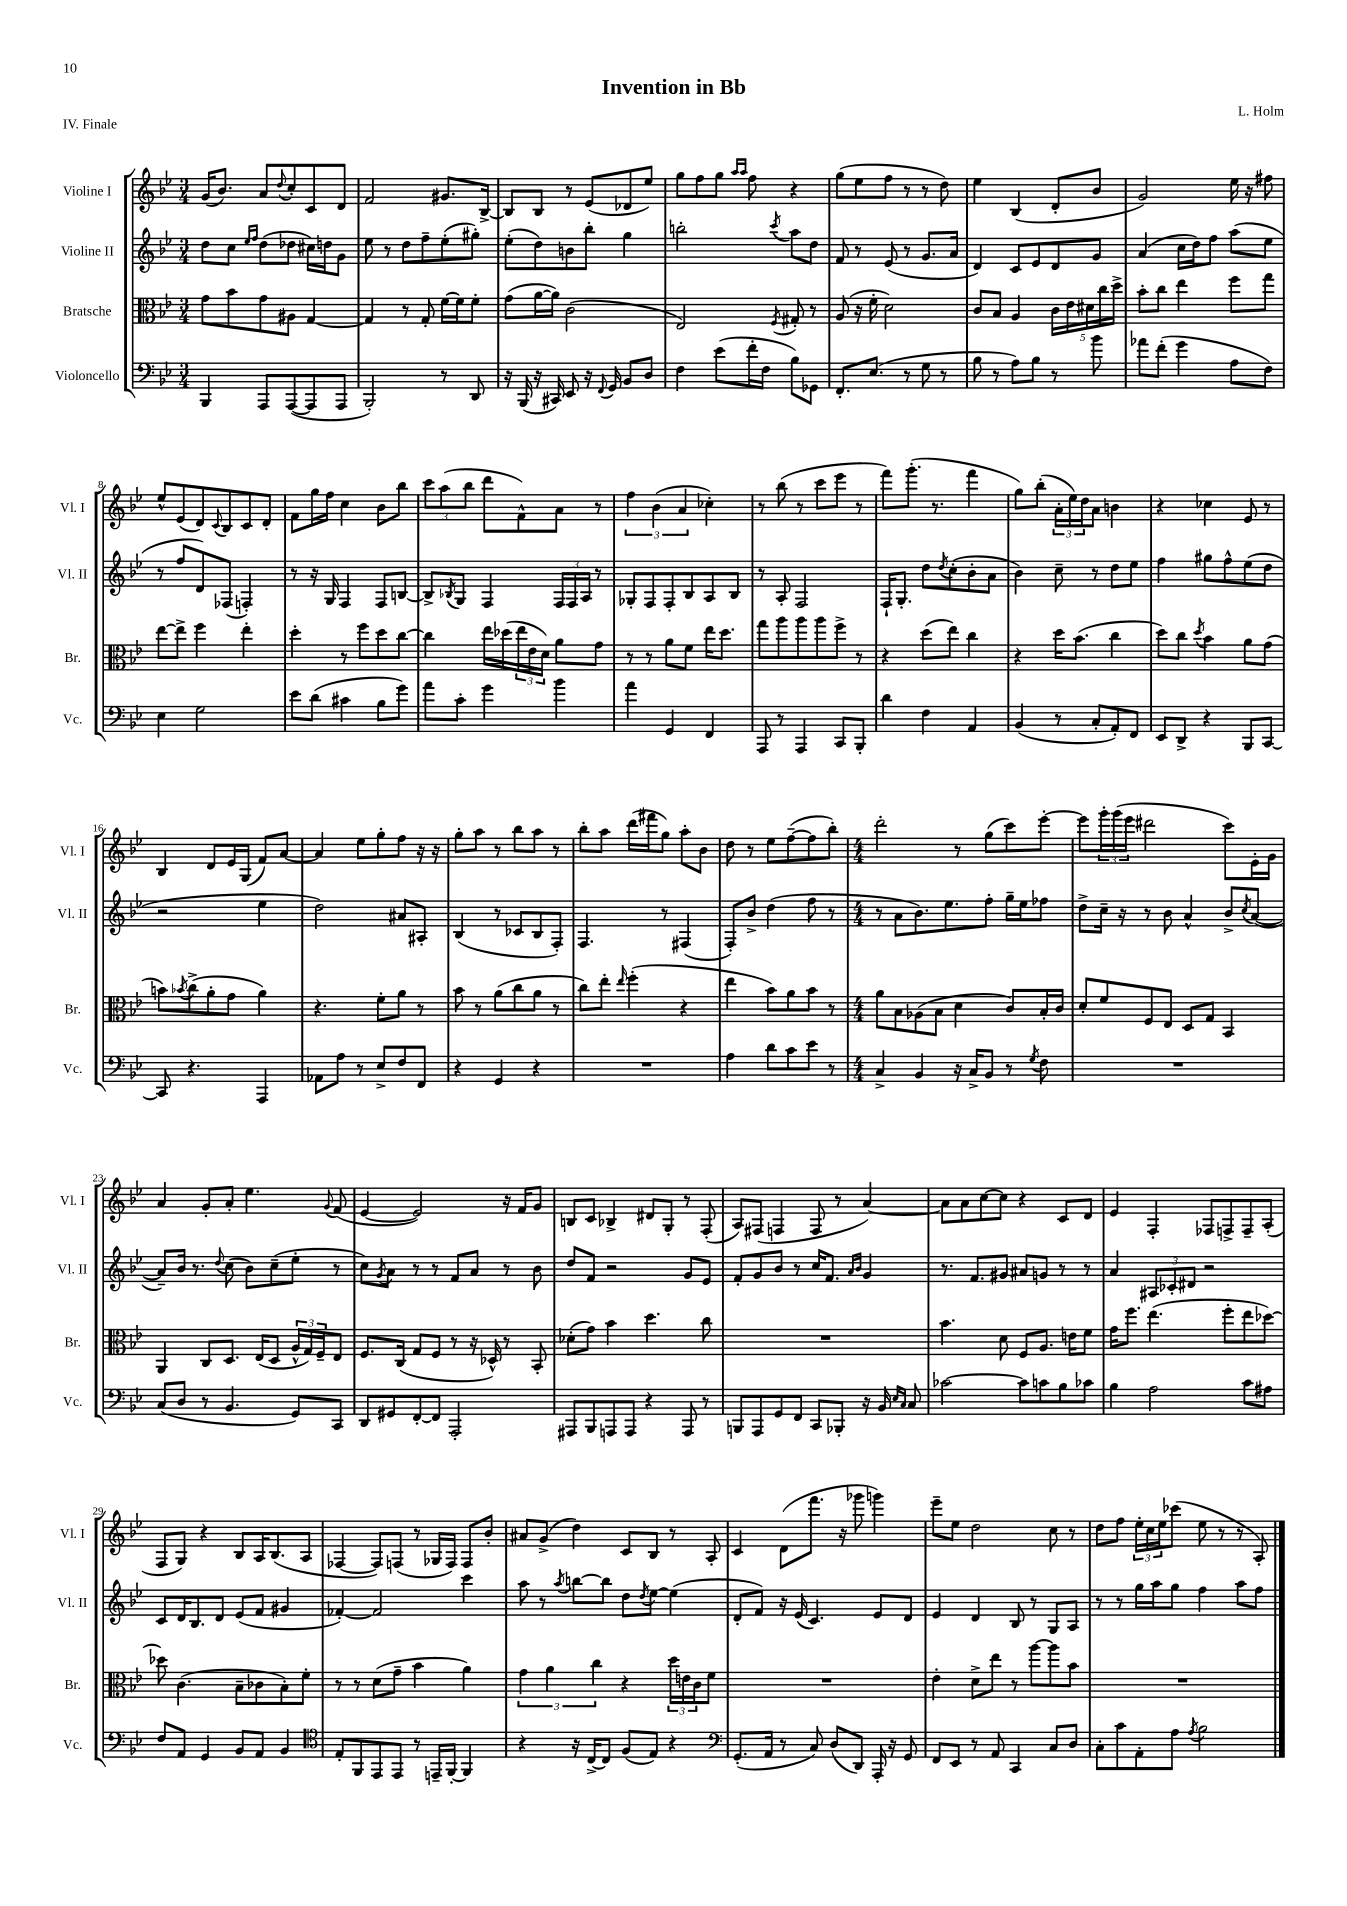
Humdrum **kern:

**kern	**kern	**kern	**kern
*staff4	*staff3	*staff2	*staff1
*clefF4	*clefC3	*clefG2	*clefG2
*k[b-e-]	*k[b-e-]	*k[b-e-]	*k[b-e-]
*M3/4	*M3/4	*M3/4	*M3/4
4BBB-	8g	8dd	(16g
.	.	.	8.b-)
.	8b-	8cc	.
.	.	16qqee-	.
.	.	16qqff	.
8AAA	8g	(8dd	8a
.	.	.	8qqdd
([8AAA	8A#	8dd-	8cc'
8AAA]	[4G	16cc#)	8c
.	.	16dd	.
8AAA	.	8g	8d
=	=	=	=
2BBB-')	4G]	8ee-	2f
.	.	8r	.
.	8r	8dd	.
.	8G'	8ff~	.
8r	[16f	(8ee-'	8.g#
.	16f]	.	.
8DD	8f'	8gg#')	.
.	.	.	[16B-^
=	=	=	=
16r	(8g	(8ee-'	8B-]
(16BBB-	.	.	.
16r	[16a	8dd)	8B-
16CC#)	16a])	.	.
8EE-	(2c	8b	8r
16r	.	8bb-'	(8e-
8qqFF	.	.	.
16GG	.	.	.
8BB-	.	4gg	8d-
8D	.	.	8ee-)
=	=	=	=
4F	2E-)	2bb'	8gg
.	.	.	8ff
(8e-	.	.	8gg
.	.	.	16qqaa
.	.	.	16qqaa
16f'	.	.	8ff
16F	.	.	.
.	8qF	8qccc	.
8B-)	8G#'	8aa	4r
8GG-	8r	8dd	.
=	=	=	=
8.FF'	(8A	8f	(8gg
.	16r	8r	8ee-
(8.E-	16f'	.	.
.	2d)	(8e-	8ff
8r	.	8r	8r
8G	.	8.g	8r
8r	.	.	8dd)
.	.	16a	.
=	=	=	=
8B-	8c	4d)	4ee-
8r	8B-	.	.
8A)	4A	8c	(4B-
8B-	.	8e-	.
8r	20c	8d	8d'
.	20e-	.	.
.	20d#	.	.
8b-	.	8g	8b-
.	20cc	.	.
.	20dd^	.	.
=	=	=	=
8a-	8b-'	(4a	2g)
(8f'	8cc	.	.
4g	4ee-	16cc	.
.	.	16dd)	.
.	.	8ff	.
8A	8ff	(8aa	16ee-
.	.	.	16r
8F)	8gg	8ee-	8ff#
=	=	=	=
4E-	[8ee-	8r	8ee-^^
.	8ee-^]	8ff	(8e-
2G	4ff	8d)	8d)
.	.	.	8qqc
.	.	(8F-	8B-
.	4ee-'	4F')	8c
.	.	.	8d'
=	=	=	=
8e-	4dd'	8r	8f
(8d	.	16r	16gg
.	.	16G	16ff
4c#	8r	4F	4cc
.	8ff	.	.
8B-	8dd	8F	8b-
8g)	[8cc	[8B	8bb-
=	=	=	=
8a	4cc]	8B^]	12ccc
.	.	.	(12aa
.	.	8qB-	.
8c'	.	8G	.
.	.	.	12bb-
4g	16ee-	4F	8ddd
.	(16dd-	.	.
.	24ee-	.	8f^^)
.	24e-	.	.
.	24d)	.	.
4b-	8a	24F	8a
.	.	24F	.
.	.	24A	.
.	8g	8r	8r
=	=	=	=
4a	8r	8G-'	6ff
.	8r	8F	.
.	.	.	(6b-
4GG	8a	8F'	.
.	.	.	6a
.	8f	8B-	.
4FF	16ee-	8A	4cc-')
.	8.dd	.	.
.	.	8B-	.
=	=	=	=
8AAA	8gg	8r	8r
8r	8aa	8A'	(8bb-
4AAA	8aa	2F	8r
.	8aa	.	8ccc
8CC	8ff^	.	8eee-
8BBB-'	8r	.	8r
=	=	=	=
4d	4r	16F`	8fff)
.	.	8.G'	.
.	.	.	(8.ggg'
4F	(8dd	8dd	.
.	.	.	8.r
.	.	8qdd	.
.	8ee-)	(8cc'	.
4AA	4cc	8b-'	4fff
.	.	8a	.
=	=	=	=
(4BB-	4r	4b-)	8gg)
.	.	.	(8bb-'
8r	16dd	8cc~	24a'
.	.	.	24ee-)
.	(8.b-	.	.
.	.	.	24dd
8C'	.	8r	8a
8AA')	4cc	8dd	4b
8FF	.	8ee-	.
=	=	=	=
8EE-	8dd)	4ff	4r
8DD^	8cc	.	.
.	8qdd	.	.
4r	4b-	8gg#	4cc-
.	.	8ff^^	.
8BBB-	8a	(8ee-	8e-
[8CC	(8g	8dd	8r
=	=	=	=
8CC]	8b)	2r	4B-
.	8qb-	.	.
4.r	(8cc^	.	.
.	8a'	.	8d
.	8g	.	16e-
.	.	.	(16G
4AAA	4a)	4ee-	8f)
.	.	.	[8a
=	=	=	=
8AA-	4.r	2dd)	4a]
8A	.	.	.
8r	.	.	8ee-
8E-^	8f'	.	8gg'
8F	8a	8a#	8ff
8FF	8r	8A#'	16r
.	.	.	16r
=	=	=	=
4r	8b-	(4B-	8gg'
.	8r	.	8aa
4GG	(8a	8r	8r
.	8cc	8c-	8bb-
4r	8a	8B-	8aa
.	8r	8F')	8r
=	=	=	=
2.r	8cc)	4.F	8bb-'
.	8ee-'	.	8aa
.	16qqee-	.	.
.	(4ff'	.	(16ddd
.	.	.	16fff#
.	.	8r	8gg)
.	4r	(4F#	8aa'
.	.	.	8b-
=	=	=	=
4A	4ee-	8F')	8dd
.	.	8b-^	8r
8d	8b-)	(4dd	8ee-
8c	8a	.	([8ff~
8e-	8b-	8ff	8ff]
8r	8r	8r	8bb-')
=	=	=	=
*M4/4	*M4/4	*M4/4	*M4/4
4C^	8a	8r	2ddd'
.	8B-	8a	.
4BB-	(8A-	8.b-)	.
.	8B-	.	.
.	.	8.ee-	.
16r	4d	.	8r
16C^	.	.	.
8BB-	.	8ff'	(8gg
8r	8c)	16gg~	8ccc)
.	.	16ee-	.
8qG	.	.	.
8F	16B-'	8ff-	[8eee-'
.	16c	.	.
=	=	=	=
1r	8d'	8dd^	8eee-]
.	8f	16cc~	24ggg'
.	.	.	(24ggg
.	.	16r	.
.	.	.	24eee-
.	8F	8r	2ddd#
.	8E-	8b-	.
.	8D	4a^^	.
.	8G	.	.
.	4BB-	8b-^	8ccc)
.	.	8qcc	.
.	.	([8a	16e-'
.	.	.	16g
=	=	=	=
(8C	4AA	8a~])	4a
8D	.	16b-	.
.	.	8.r	.
8r	8C	.	8g'
.	.	8qqdd	.
4.BB-	8.D	(8cc	8a'
.	.	8b-)	4.ee-
.	(16E-	.	.
.	8D	(8cc~	.
8GG)	24A^^	8ee-'	.
.	24G)	.	.
.	24F~	.	.
.	.	.	8qqg
8CC	8E-	8r	(8f
=	=	=	=
8DD	8.F	8cc)	[4e-
.	.	8qg	.
8GG#	.	8a	.
.	(16C	.	.
[8FF'	8G	8r	2e-])
8FF]	8F	8r	.
2AAA'	8r	8f	.
.	16r	8a	.
.	16D-^^)	.	.
.	8r	8r	16r
.	.	.	16f
.	8BB-'	8b-	8g
=	=	=	=
8AAA#	(8d-'	8dd	8B
8BBB-	8g)	8f	8c
8AAA	4b-	2r	4B-^
8AAA	.	.	.
4r	4.dd	.	8d#
.	.	.	8G'
8AAA	.	8g	8r
8r	8cc	8e-	(8F'
=	=	=	=
8BBB	1r	8f'	8A)
8AAA	.	8g	(8F#
8GG	.	8b-	4F
8FF	.	8r	.
8CC	.	16cc	8F
.	.	8.f	.
8BBB-'	.	.	8r
.	.	16qqa	.
.	.	16qqb-	.
16r	.	4g	[4a)
16BB-	.	.	.
16qqE-	.	.	.
16qqC	.	.	.
8C	.	.	.
=	=	=	=
[2c-	4.b-	8.r	8a]
.	.	.	8a
.	.	8.f	.
.	.	.	[8cc
.	8d	8g#	8cc]
8c-]	8F	8a#	4r
8c	8.A	8g	.
8B-	.	8r	8c
.	16e	.	.
8c-	8f	8r	8d
=	=	=	=
4B-	16g	4a	4e-
.	8.ff	.	.
2A	(4.ee-	12A#	4F'
.	.	12c-'	.
.	.	12d#	.
.	.	2r	8F-
.	8ff'	.	8F^
8c	8ee-	.	8F~
8A#	[8dd-)	.	(8A'
=	=	=	=
8F	8dd-]	8c	8F
8AA	(4.c	16d	8G)
.	.	8.B-	.
4GG	.	.	4r
.	.	8d	.
8BB-	8B-~	(8e-	8B-
8AA	8c-	8f	16A
.	.	.	(8.B-
4BB-	8B-')	4g#	.
.	8f'	.	8A
=	=	=	=
*clefC4	*	*	*
8E-'	8r	[4f-')	[4F-
8FF	8r	.	.
8EE-	(8d	2f-]	8F-])
8EE-	8g~	.	(8F
8r	4b-	.	8r
16EE~	.	.	16G-
[16FF'	.	.	16F)
4FF]	4a)	4ccc	8F
.	.	.	8b-'
=	=	=	=
4r	6g	8aa	8a#
.	.	8r	(8g^
.	6a	.	.
.	.	8qaa	.
16r	.	[8bb	4dd)
[16C^	.	.	.
.	6cc	.	.
8C]	.	8bb]	.
(8F	4r	8dd	8c
.	.	8qdd	.
8E-)	.	[8ee-	8B-
4r	24dd	(4ee-]	8r
.	24e	.	.
.	24c	.	.
.	8f	.	8A'
=	=	=	=
*clefF4	*	*	*
(8.GG'	1r	8d'	4c
.	.	8f)	.
16AA	.	.	.
8r	.	16r	(8d
.	.	(16e-	.
8C)	.	4.c)	8.fff
(8D	.	.	.
.	.	.	16r
8DD)	.	.	8ggg-
16AAA'	.	8e-	4ggg)
16r	.	.	.
8GG	.	8d	.
=	=	=	=
8FF	4e-'	4e-	8eee-~
8EE-	.	.	8ee-
8r	8d^	4d	2dd
8AA	8ee-	.	.
4CC	8r	8B-	.
.	[8aa	8r	.
8C	8aa]	8G	8cc
8D	8b-	8A	8r
=	=	=	=
8C'	1r	8r	8dd
8c	.	8r	8ff
8AA'	.	16gg	24ee-'
.	.	.	24cc
.	.	16aa	.
.	.	.	24ee-
8A	.	8gg	(8ccc-
8qA	.	.	.
2B-	.	4ff	8ee-
.	.	.	8r
.	.	8aa	8r
.	.	8ff	8A')
==	==	==	==
*-	*-	*-	*-
